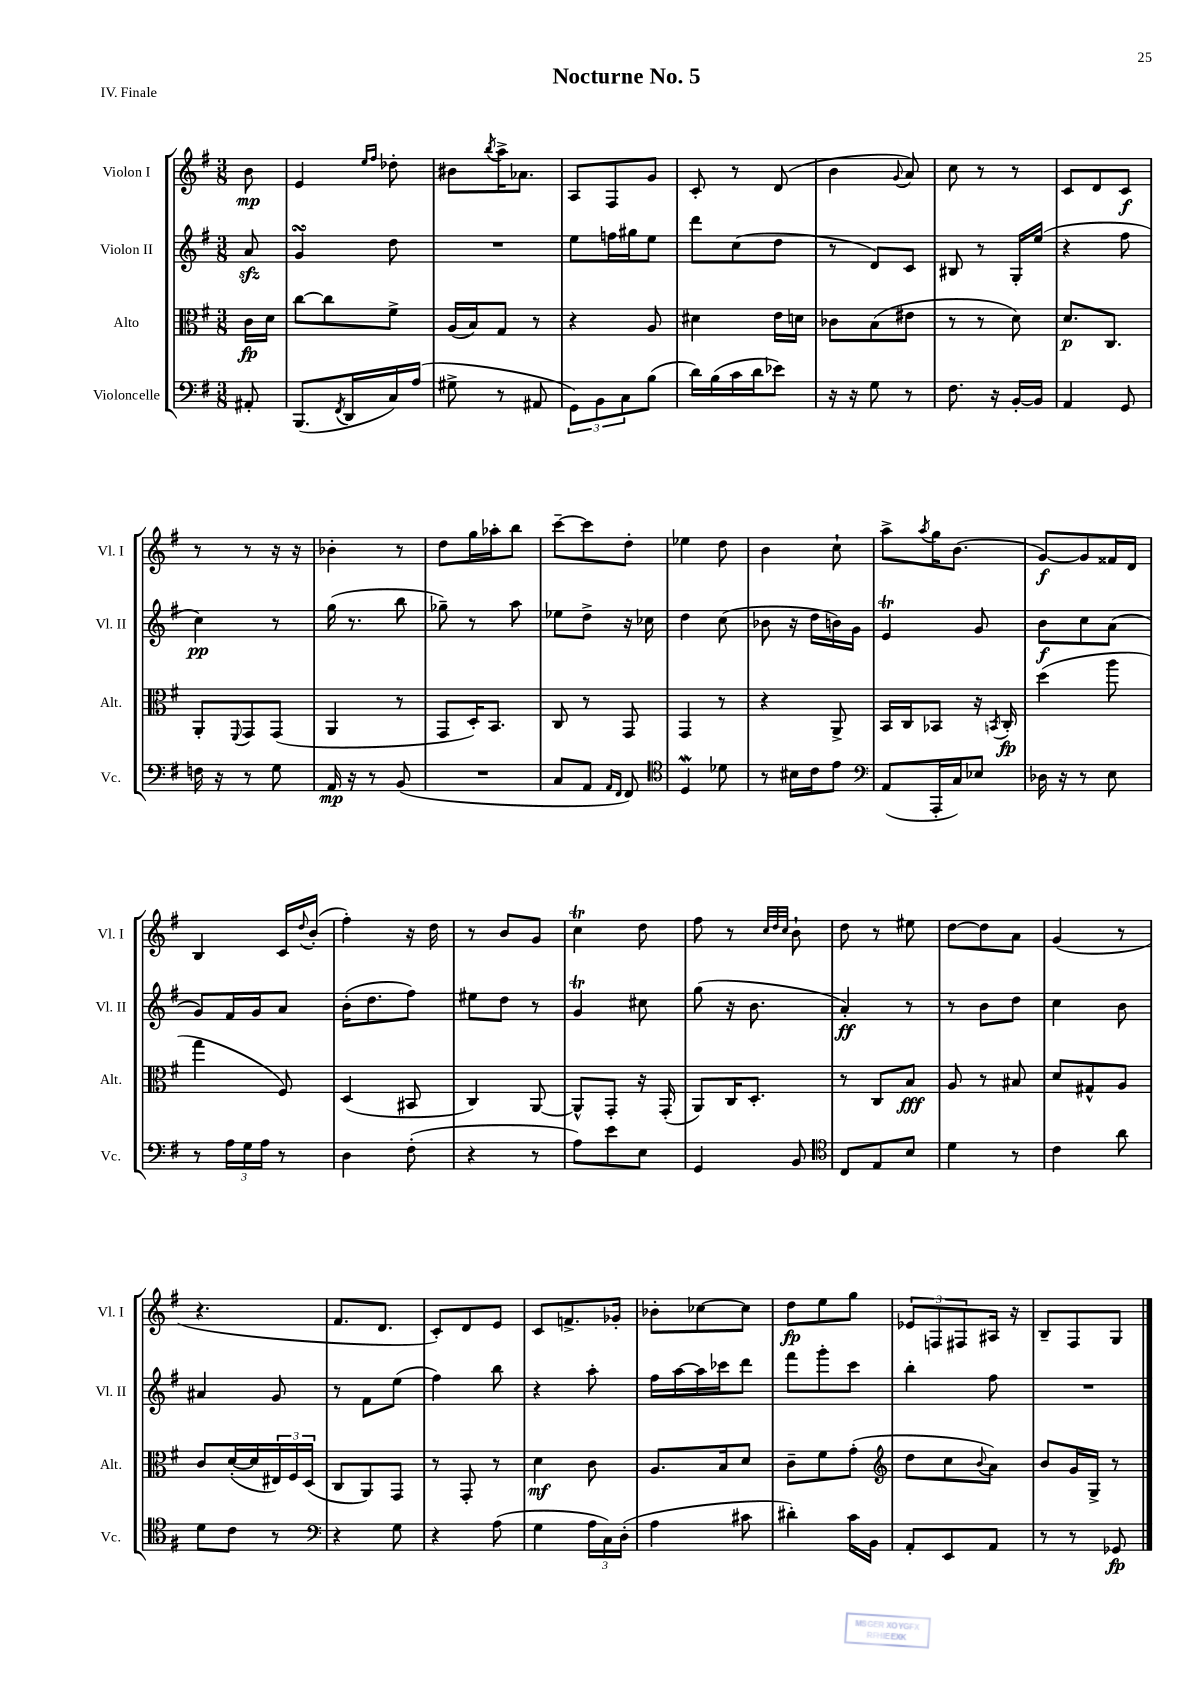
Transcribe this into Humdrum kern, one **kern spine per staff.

**kern	**dynam	**kern	**dynam	**kern	**dynam	**kern	**dynam
*part4	*part4	*part3	*part3	*part2	*part2	*part1	*part1
*staff4	*staff4	*staff3	*staff3	*staff2	*staff2	*staff1	*staff1
*I"Violoncelle	*	*I"Alto	*	*I"Violon II	*	*I"Violon I	*
*I'Vc.	*	*I'Alt.	*	*I'Vl. II	*	*I'Vl. I	*
*clefF4	*	*clefC3	*	*clefG2	*	*clefG2	*
*k[f#]	*	*k[f#]	*	*k[f#]	*	*k[f#]	*
*M3/8	*	*M3/8	*	*M3/8	*	*M3/8	*
=	=	=	=	=	=	=	=
8AA#X'/	.	16c\LL	fp	8azz/	.	8b\	mp
.	.	16d\JJ	.	.	.	.	.
=1	=1	=1	=1	=1	=1	=1	=1
(8.BBB/L	.	[8cc\L	.	4gsSSs/	.	4e/	.
.	.	8cc\]	.	.	.	.	.
8qFF#/	.	.	.	.	.	.	.
16DD/L	.	.	.	.	.	.	.
.	.	.	.	.	.	16qqee/LL	.
.	.	.	.	.	.	16qqff#/JJ	.
16C/)	.	8f#^\J	.	8dd\	.	8dd-X'\	.
(16A/JJ	.	.	.	.	.	.	.
=2	=2	=2	=2	=2	=2	=2	=2
8G#X^\	.	(16A/LL	.	4.r	.	8b#X\L	.
.	.	16B/J)	.	.	.	.	.
.	.	.	.	.	.	8qbb/	.
8r	.	8G/J	.	.	.	16aa^\K	.
.	.	.	.	.	.	8.a-X\J	.
8AA#X/	.	8r	.	.	.	.	.
=3	=3	=3	=3	=3	=3	=3	=3
12GG\L)	.	4r	.	8ee\L	.	8A/L	.
12BB\	.	.	.	.	.	.	.
.	.	.	.	16ffn\L	.	8F#/	.
12C\	.	.	.	.	.	.	.
.	.	.	.	16gg#X\J	.	.	.
(8B\J	.	8A/	.	8ee\J	.	8g/J	.
=4	=4	=4	=4	=4	=4	=4	=4
16d\LL)	.	4d#X\	.	8ddd\L	.	8c'/	.
(16B\	.	.	.	.	.	.	.
16c\	.	.	.	(8cc\	.	8r	.
16d\J	.	.	.	.	.	.	.
8e-X\J)	.	16e\LL	.	8dd\J	.	(8d/	.
.	.	16dn\JJ	.	.	.	.	.
=5	=5	=5	=5	=5	=5	=5	=5
16r	.	8c-X\L	.	8r	.	4b\	.
16r	.	.	.	.	.	.	.
8G\	.	(8B\	.	8d/L)	.	.	.
.	.	.	.	.	.	8qqg/	.
8r	.	8e#X\J	.	8c/J	.	8a/)	.
=6	=6	=6	=6	=6	=6	=6	=6
8.F#\	.	8r	.	8B#X/	.	8cc\	.
.	.	8r	.	8r	.	8r	.
16r	.	.	.	.	.	.	.
[16BB'/LL	.	8d\)	.	16G'/LL	.	8r	.
16BB/JJ]	.	.	.	(16ee/JJ	.	.	.
=7	=7	=7	=7	=7	=7	=7	=7
4AA/	.	8.d/L	p	4r	.	8c/L	.
.	.	.	.	.	.	8d/	.
.	.	8.C/J	.	.	.	.	.
8GG/	.	.	.	8ff#\	.	8c/J	f
!!LO:LB:g=z
=8	=8	=8	=8	=8	=8	=8	=8
16Fn\	.	8AA'/L	.	4cc\)	pp	8r	.
16r	.	.	.	.	.	.	.
.	.	8qqFF#/	.	.	.	.	.
8r	.	8GG/	.	.	.	8r	.
8G\	.	(8GG/J	.	8r	.	16r	.
.	.	.	.	.	.	16r	.
=9	=9	=9	=9	=9	=9	=9	=9
16AA/	mp	4AA/	.	(16gg\	.	4b-X'\	.
16r	.	.	.	8.r	.	.	.
8r	.	.	.	.	.	.	.
(8BB/	.	8r	.	8bb\	.	8r	.
=10	=10	=10	=10	=10	=10	=10	=10
4.r	.	8GG/L	.	8gg-X~\)	.	8dd\L	.
.	.	16D'/K)	.	8r	.	16gg\L	.
.	.	8.BB/J	.	.	.	16aa-X'\J	.
.	.	.	.	8aa\	.	8bb\J	.
=11	=11	=11	=11	=11	=11	=11	=11
8C/L	.	8C/	.	8ee-X\L	.	[8ccc~\L	.
8AA/J	.	8r	.	8dd^\J	.	8ccc\]	.
16qqAA/LL	.	.	.	.	.	.	.
16qqFF#/JJ	.	.	.	.	.	.	.
8FF#/)	.	8GG/	.	16r	.	8dd'\J	.
.	.	.	.	16cc-X\	.	.	.
=12	=12	=12	=12	=12	=12	=12	=12
*clefC4	*	*	*	*	*	*	*
4DW/	.	4GG/	.	4dd\	.	4ee-X\	.
8d-X\	.	8r	.	(8cc\	.	8dd\	.
=13	=13	=13	=13	=13	=13	=13	=13
8r	.	4r	.	8b-X\	.	4b\	.
16B#X\LL	.	.	.	16r	.	.	.
16c\J	.	.	.	16dd\LL	.	.	.
8e\J	.	8AA^/	.	16bn\)	.	8cc`\	.
.	.	.	.	16g\JJ	.	.	.
=14	=14	=14	=14	=14	=14	=14	=14
*clefF4	*	*	*	*	*	*	*
(8AA/L	.	16BB/LL	.	4eT/	.	8aa^\L	.
.	.	16C/J	.	.	.	.	.
.	.	.	.	.	.	8qaa/	.
16AAA'/L	.	8BB-X/J	.	.	.	16gg\K	.
16C/J)	.	.	.	.	.	(8.b\J	.
8E-X/J	.	16r	.	8g/	.	.	.
.	.	8qBBn/	.	.	.	.	.
.	.	16C'/	fp	.	.	.	.
=15	=15	=15	=15	=15	=15	=15	=15
16D-X\	.	(4dd\	.	8b\L	f	[8g/L)	f
16r	.	.	.	.	.	.	.
8r	.	.	.	8cc\	.	8g/]	.
8E\	.	8aa\	.	(8a\J	.	16f##X/L	.
.	.	.	.	.	.	16d/JJ	.
!!LO:LB:g=z
=16	=16	=16	=16	=16	=16	=16	=16
8r	.	4gg\	.	8g/L)	.	4B/	.
24A\LL	.	.	.	16f#/L	.	.	.
24G\	.	.	.	.	.	.	.
.	.	.	.	16g/J	.	.	.
24A\JJ	.	.	.	.	.	.	.
8r	.	8F#/)	.	8a/J	.	16c/LL	.
.	.	.	.	.	.	8qqdd/	.
.	.	.	.	.	.	(16b'/JJ	.
=17	=17	=17	=17	=17	=17	=17	=17
4D\	.	(4D/	.	(16b'\KL	.	4ff#'\)	.
.	.	.	.	8.dd\	.	.	.
(8F#'\	.	8BB#X/	.	8ff#\J)	.	16r	.
.	.	.	.	.	.	16dd\	.
=18	=18	=18	=18	=18	=18	=18	=18
4r	.	4C/)	.	8ee#X\L	.	8r	.
.	.	.	.	8dd\J	.	8b/L	.
8r	.	[8AA/	.	8r	.	8g/J	.
=19	=19	=19	=19	=19	=19	=19	=19
8A\L)	.	8AA^^/L]	.	4gT/	.	4ccT\	.
8e\	.	8GG'/J	.	.	.	.	.
8E\J	.	16r	.	8cc#X\	.	8dd\	.
.	.	(16GG'/	.	.	.	.	.
=20	=20	=20	=20	=20	=20	=20	=20
4GG/	.	8AA/L)	.	(8gg\	.	8ff#\	.
.	.	16C/K	.	16r	.	8r	.
.	.	8.D'/J	.	8.b\	.	.	.
.	.	.	.	.	.	32qqcc/LLL	.
.	.	.	.	.	.	32qqdd/	.
.	.	.	.	.	.	32qqcc/JJJ	.
8BB/	.	.	.	.	.	8b`\	.
=21	=21	=21	=21	=21	=21	=21	=21
*clefC4	*	*	*	*	*	*	*
8C/L	.	8r	.	4a'/)	ff	8dd\	.
8E/	.	8C/L	.	.	.	8r	.
8B/J	.	8B/J	fff	8r	.	8ee#X\	.
=22	=22	=22	=22	=22	=22	=22	=22
4d\	.	8A/	.	8r	.	[8dd\L	.
.	.	8r	.	8b\L	.	8dd\]	.
8r	.	8B#X/	.	8dd\J	.	8a\J	.
=23	=23	=23	=23	=23	=23	=23	=23
4c\	.	8d/L	.	4cc\	.	(4g/	.
.	.	8G#X^^/	.	.	.	.	.
8a\	.	8A/J	.	8b\	.	8r	.
!!LO:LB:g=z
=24	=24	=24	=24	=24	=24	=24	=24
8d\L	.	8c/L	.	4a#X/	.	4.r	.
8c\J	.	([16d'/L	.	.	.	.	.
.	.	16d/]	.	.	.	.	.
8r	.	24E#X/)	.	8g/	.	.	.
.	.	24F#/	.	.	.	.	.
.	.	(24D/JJ	.	.	.	.	.
=25	=25	=25	=25	=25	=25	=25	=25
*clefF4	*	*	*	*	*	*	*
4r	.	8C/L	.	8r	.	8.f#/L	.
.	.	8AA/)	.	8f#\L	.	.	.
.	.	.	.	.	.	8.d/J	.
8G\	.	8GG/J	.	(8ee\J	.	.	.
=26	=26	=26	=26	=26	=26	=26	=26
4r	.	8r	.	4ff#\)	.	8c'/L)	.
.	.	8GG'/	.	.	.	8d/	.
(8A\	.	8r	.	8bb\	.	8e/J	.
=27	=27	=27	=27	=27	=27	=27	=27
4G\	.	4d\	mf	4r	.	8c/L	.
.	.	.	.	.	.	8.fn^/	.
24A\LL	.	8c\	.	8aa'\	.	.	.
24C\)	.	.	.	.	.	.	.
.	.	.	.	.	.	16g-X'/Jk	.
(24D'\JJ	.	.	.	.	.	.	.
=28	=28	=28	=28	=28	=28	=28	=28
4A\	.	8.A/L	.	16ff#\LL	.	8b-X'\L	.
.	.	.	.	[16aa\	.	.	.
.	.	.	.	16aa\]	.	[8cc-X\	.
.	.	16B/k	.	16ccc-X\J	.	.	.
8c#X\	.	8d/J	.	8ddd\J	.	8cc-\J]	.
=29	=29	=29	=29	=29	=29	=29	=29
4d#X'\)	.	8c~\L	.	8fff#\L	.	8dd\L	fp
.	.	8f#\	.	8ggg'\	.	8ee\	.
16c\LL	.	(8g'\J	.	8ccc\J	.	8gg\J	.
16BB\JJ	.	.	.	.	.	.	.
=30	=30	=30	=30	=30	=30	=30	=30
*	*	*clefG2	*	*	*	*	*
8AA'/L	.	8dd\L	.	4bb'\	.	12e-X/L	.
.	.	.	.	.	.	12Fn/	.
8EE/	.	8cc\	.	.	.	.	.
.	.	.	.	.	.	12F#X/	.
.	.	8qqb/	.	.	.	.	.
8AA/J	.	8a\J)	.	8ff#\	.	16A#X/Jk	.
.	.	.	.	.	.	16r	.
=31	=31	=31	=31	=31	=31	=31	=31
8r	.	8b/L	.	4.r	.	8B~/L	.
8r	.	16g/L	.	.	.	8F#/	.
.	.	16G^/JJ	.	.	.	.	.
8GG-X/	fp	8r	.	.	.	8G/J	.
==	==	==	==	==	==	==	==
*-	*-	*-	*-	*-	*-	*-	*-
